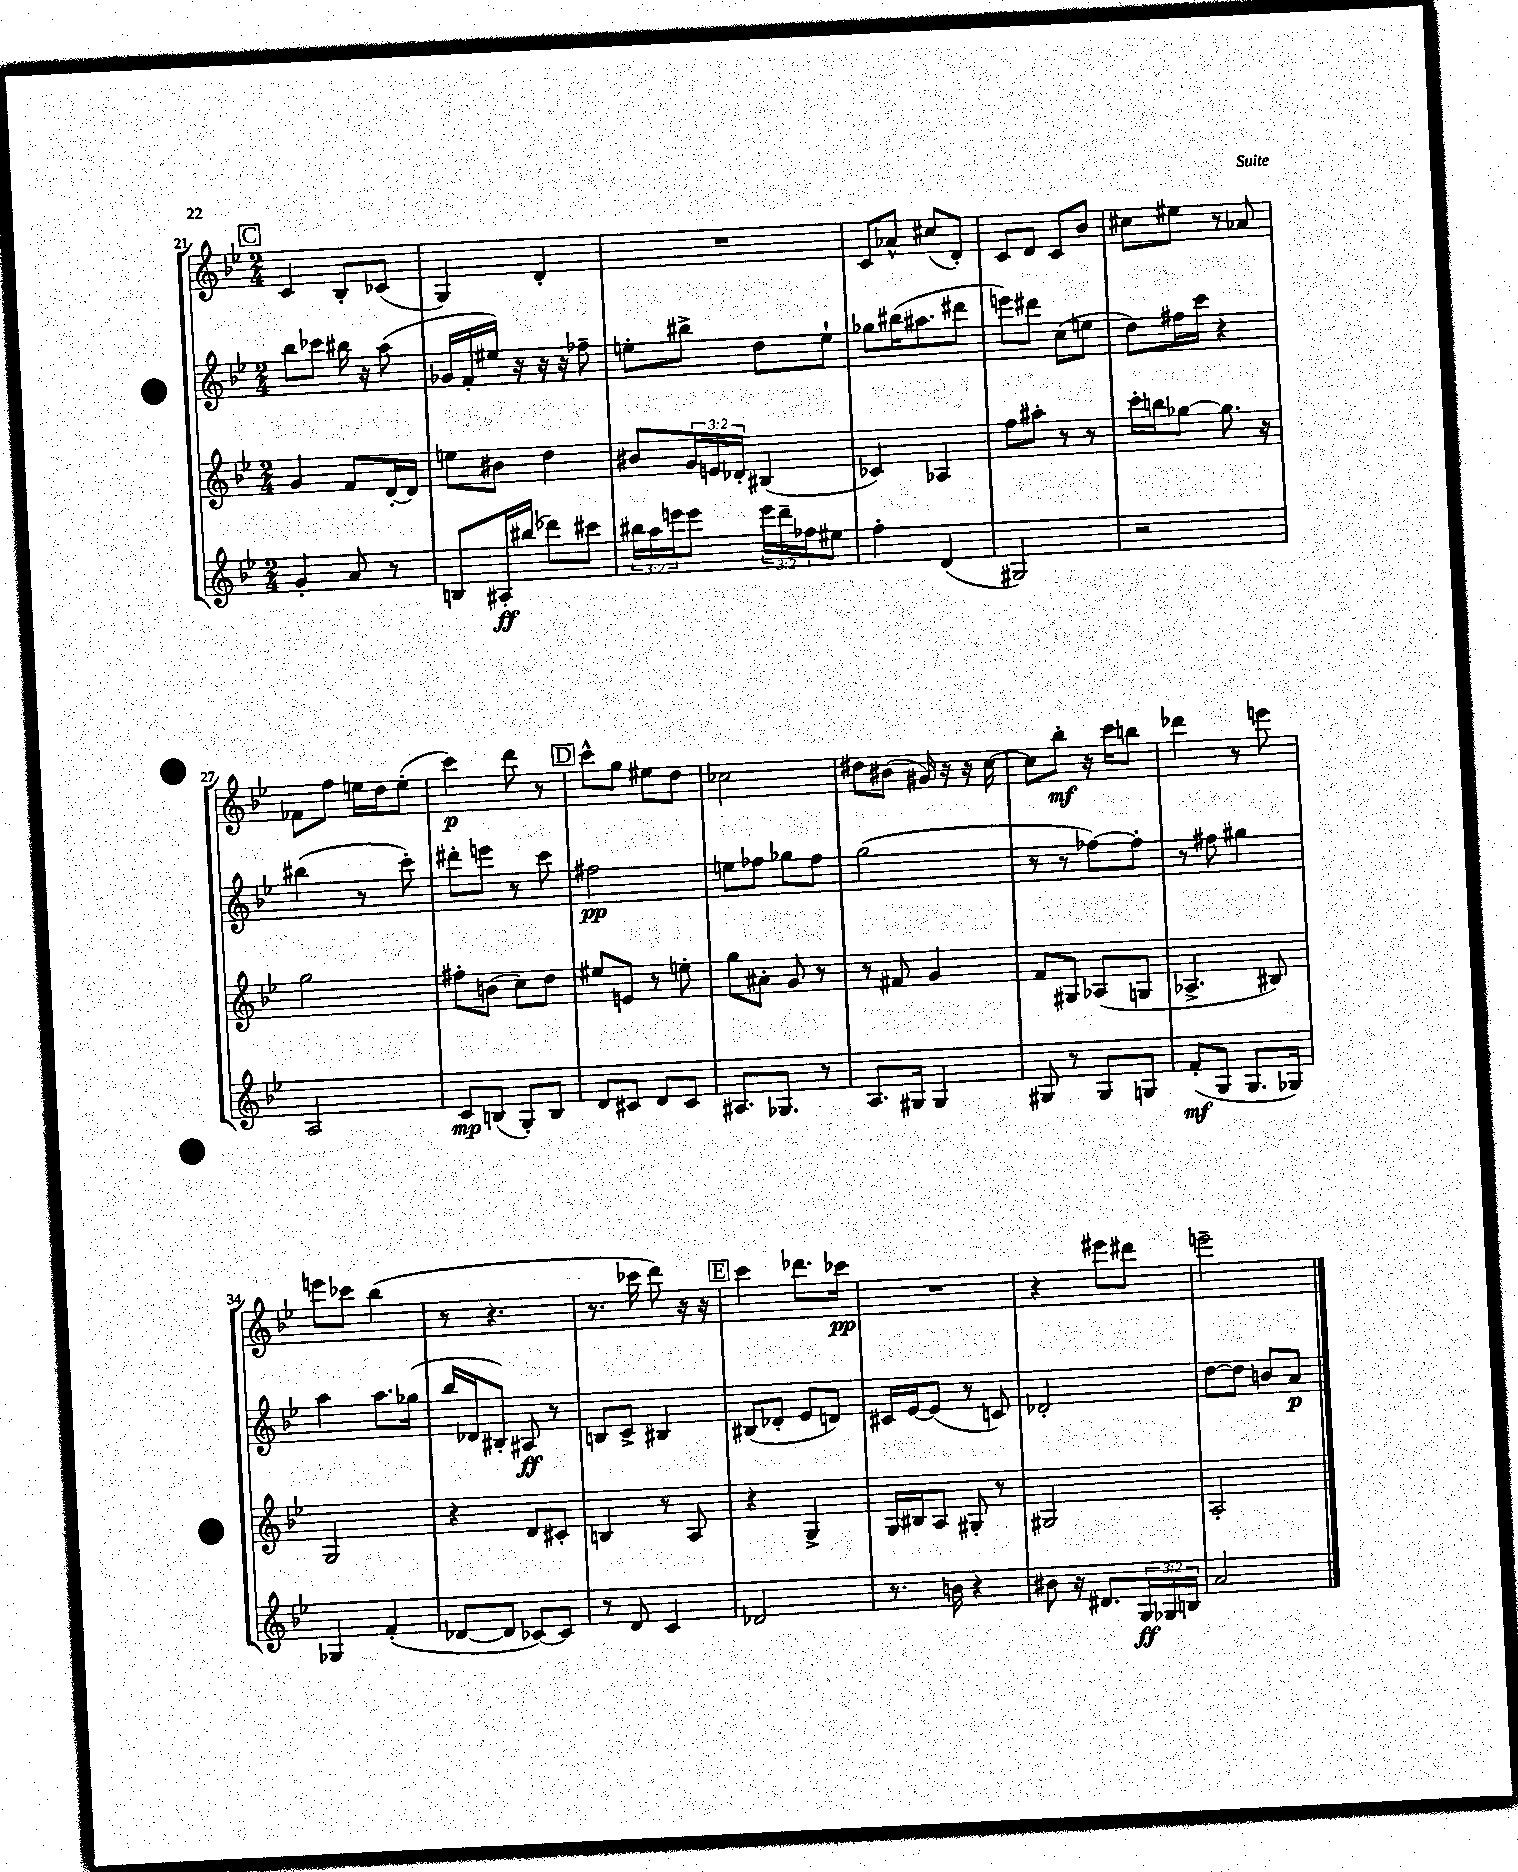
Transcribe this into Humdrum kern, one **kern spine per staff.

**kern	**kern	**kern	**kern
*staff4	*staff3	*staff2	*staff1
*clefG2	*clefG2	*clefG2	*clefG2
*k[b-e-]	*k[b-e-]	*k[b-e-]	*k[b-e-]
*M2/4	*M2/4	*M2/4	*M2/4
4g'	4g	8bb-	4c
.	.	8ccc-	.
8a	8f	16bb#	8B-'
.	.	16r	.
8r	[16d'	(8aa	(8c-
.	16d]	.	.
=	=	=	=
8B	8ee	16g-	4G)
.	.	16f'	.
16A#'	8b#	16ee#)	.
(16bb#	.	16r	.
8ddd-)	4dd	16r	4d'
.	.	16r	.
8ccc#	.	8ff-~	.
=	=	=	=
24bb#	8b#	8ee'	2r
24aa	.	.	.
24eee	.	.	.
8eee	24g	8bb#^	.
.	24e	.	.
.	24d-'	.	.
24eee	(4B#	8dd	.
24ddd~	.	.	.
24ff-	.	.	.
8ee#	.	8ee`	.
=	=	=	=
4ff'	4c-)	8gg-	8c
.	.	(16bb#	8a-^^
.	.	8.aa#	.
(4d	4A-	.	(8cc#
.	.	8ddd#	8d')
=	=	=	=
2G#)	8ff	8eee)	8c
.	8aa#'	8ddd#	8d
.	8r	(8cc	8c
.	8r	8ee	8b-
=	=	=	=
2r	16ccc'	8dd)	8cc#
.	16bb	.	.
.	[8gg-	16ff#	8ee#
.	.	16ccc	.
.	8.gg-]	4r	8r
.	.	.	8a-
.	16r	.	.
=	=	=	=
2A	2gg	(4bb#	8f-
.	.	.	8ff
.	.	8r	16ee
.	.	.	16dd
.	.	8ccc')	(8ee'
=	=	=	=
8c	8ff#'	8ddd#'	4ccc)
(8B	(8b	8eee	.
8G')	8cc)	8r	8ddd
8B	8dd	8ccc	8r
=	=	=	=
8d	8ee#	2ff#	8ccc^^
8c#	8e	.	8gg
8d	8r	.	8ee#
8c#	8ee'	.	8dd
=	=	=	=
8.A#	8gg	8ee	2cc-
.	8a#'	8ff-	.
8.G-	.	.	.
.	8g	8gg-	.
8r	8r	8ff-	.
=	=	=	=
8.A	8r	(2gg	8dd#
.	8f#	.	(8b#
16G#	.	.	.
4G#	4g	.	16g#)
.	.	.	16r
.	.	.	16r
.	.	.	[16cc
=	=	=	=
8G#	8f	8r	8cc]
8r	8G#	8r	8bb-'
8G#	(8A-	[8ff-)	16r
.	.	.	16ccc
8G	8G	8ff-']	8bb
=	=	=	=
(8f'	4.A-^	8r	4ddd-
8G	.	8ff#	.
8.G	.	4gg#	8r
.	8B#)	.	8eee
16G-)	.	.	.
=	=	=	=
4G-	2G	4aa	8eee
.	.	.	8ccc-
(4f'	.	8.aa	(4bb-
.	.	(16gg-	.
=	=	=	=
[8d-	4r	16bb-	8r
.	.	16d-	.
8d-]	.	8B#')	4.r
[8c-)	8d	8A#	.
8c-]	8c#'	8r	.
=	=	=	=
8r	4B	8B	8.r
8d	.	8c^	.
.	.	.	16ccc-
4c	8r	4B#	8ddd)
.	8A	.	16r
.	.	.	16r
=	=	=	=
2d-	4r	(8B#	4ccc
.	.	8d-'	.
.	4G^	8e-	8.ddd-
.	.	8d)	.
.	.	.	16ccc-
=	=	=	=
8.r	16G	16c#	2r
.	16B#	[16e-	.
.	8A	(8e-]	.
16b	.	.	.
4r	8G#'	8r	.
.	8r	8c)	.
=	=	=	=
8b#	2G#	2d-'	4r
16r	.	.	.
8.d#	.	.	.
.	.	.	8eee#
24G	.	.	8ddd#
24G-	.	.	.
24B	.	.	.
=	=	=	=
2a	2A'	[8dd	2eee~
.	.	8dd]	.
.	.	8b	.
.	.	8a	.
==	==	==	==
*-	*-	*-	*-
